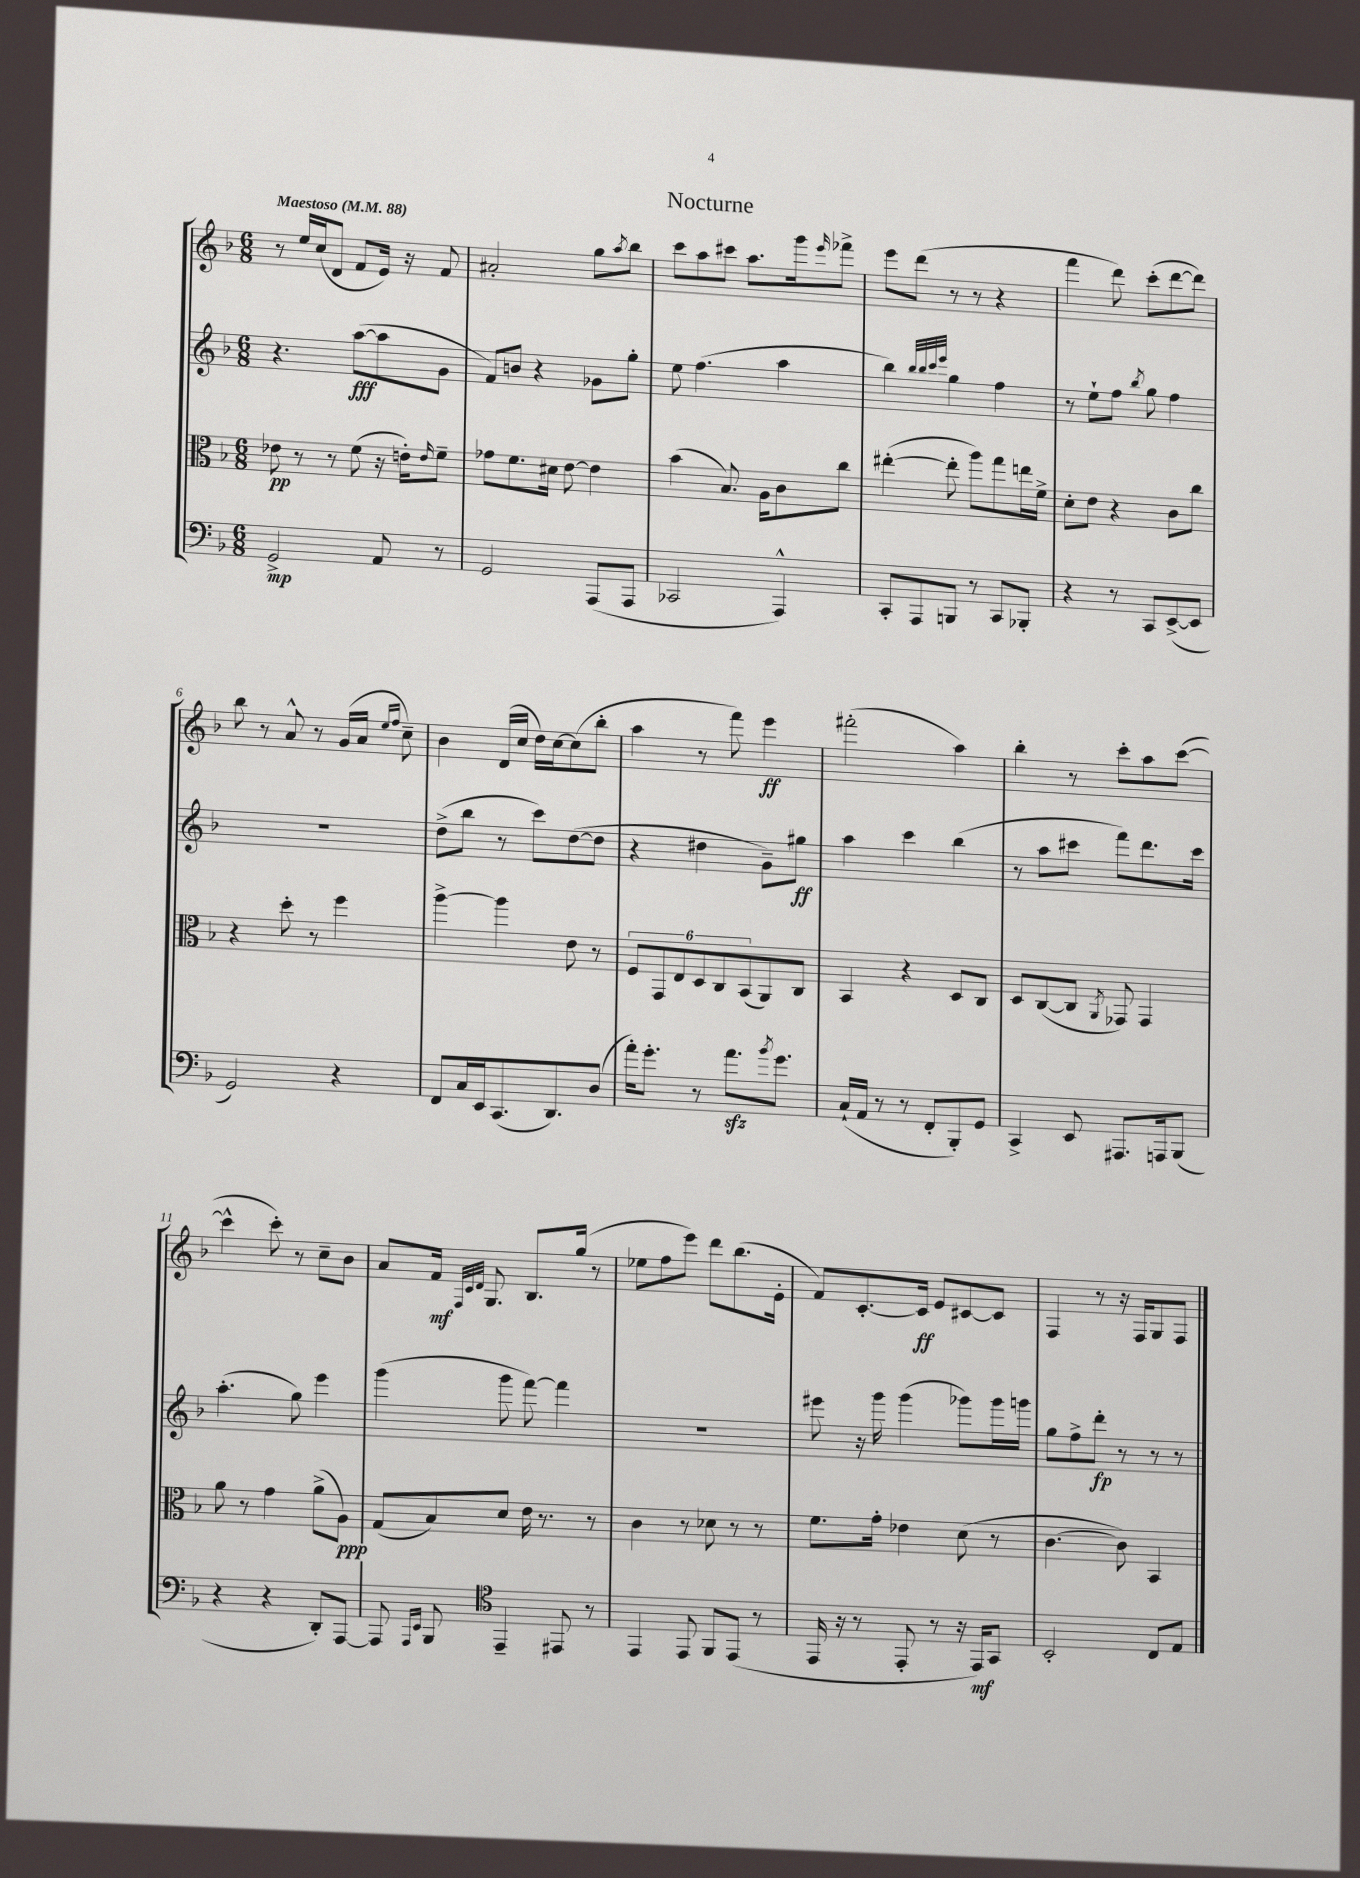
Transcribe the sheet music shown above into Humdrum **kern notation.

**kern	**dynam	**kern	**dynam	**kern	**dynam	**kern	**dynam
*part4	*part4	*part3	*part3	*part2	*part2	*part1	*part1
*staff4	*staff4	*staff3	*staff3	*staff2	*staff2	*staff1	*staff1
*clefF4	*	*clefC3	*	*clefG2	*	*clefG2	*
*k[b-]	*	*k[b-]	*	*k[b-]	*	*k[b-]	*
*M6/8	*	*M6/8	*	*M6/8	*	*M6/8	*
*MM88	*	*MM88	*	*MM88	*	*MM88	*
=1	=1	=1	=1	=1	=1	=1	=1
!	!	!	!	!	!	!LO:TX:a:B:t=Maestoso	!
2GG^/	mp	8e-X\	pp	4.r	.	8r	.
.	.	8r	.	.	.	16ee/LL	.
.	.	.	.	.	.	(16cc/J	.
.	.	8r	.	.	.	8d/J	.
.	.	(8f\	.	([8aa\L	fff	8f/L	.
8AA/	.	16r	.	8aa\]	.	16e/Jk)	.
.	.	16en'\KL)	.	.	.	16r	.
.	.	16qqe/	.	.	.	.	.
8r	.	8f~\J	.	8g\J	.	8f/	.
=2	=2	=2	=2	=2	=2	=2	=2
2GG/	.	8g-X\L	.	8f/L)	.	2a#X'/	.
.	.	8.f\	.	8bn/J	.	.	.
.	.	.	.	4r	.	.	.
.	.	16d#X\Jk	.	.	.	.	.
.	.	[8e\	.	.	.	.	.
(8AAA/L	.	4e\]	.	8g-X\L	.	8gg\L	.
.	.	.	.	.	.	8qaa/	.
8AAA/J	.	.	.	8gg'\J	.	8bb-\J	.
=3	=3	=3	=3	=3	=3	=3	=3
2CC-X/	.	(4b-\	.	8ee\	.	8ccc\L	.
.	.	.	.	(4.ff\	.	8aa\	.
.	.	8.B-/)	.	.	.	8ccc#X\J	.
.	.	.	.	.	.	8.aa\L	.
.	.	16A\KL	.	.	.	.	.
4AAA^^/)	.	8c\	.	4aa\	.	.	.
.	.	.	.	.	.	16ggg\k	.
.	.	.	.	.	.	16qqeee/	.
.	.	8cc\J	.	.	.	8fff-X^\J	.
=4	=4	=4	=4	=4	=4	=4	=4
8CC'/L	.	([4ee#X'\	.	4bb-\)	.	8eee\L	.
8AAA/	.	.	.	.	.	(8ddd\J	.
.	.	.	.	32qqbb-/LLL	.	.	.
.	.	.	.	32qqbb-/	.	.	.
.	.	.	.	32qqccc/	.	.	.
.	.	.	.	32qqeee/JJJ	.	.	.
8BBBn/J	.	8ee#'\]	.	4gg\	.	8r	.
8r	.	8aa\L)	.	.	.	8r	.
8CC/L	.	8gg\	.	4ff\	.	4r	.
8BBB-X'/J	.	16een\L	.	.	.	.	.
.	.	16f^\JJ	.	.	.	.	.
=5	=5	=5	=5	=5	=5	=5	=5
4r	.	8d'\L	.	8r	.	4fff\	.
.	.	8e\J	.	8ee`\L	.	.	.
8r	.	4r	.	8ff\J	.	8ddd\)	.
.	.	.	.	8qbb-/	.	.	.
8CC/L	.	.	.	8gg\	.	(8ccc'\L	.
([8EE^/	.	8c\L	.	4ff\	.	[8ddd\	.
8EE/J]	.	8cc\J	.	.	.	8ddd\J])	.
!!LO:LB:g=z
=6	=6	=6	=6	=6	=6	=6	=6
2GG/)	.	4r	.	2.r	.	8bb-\	.
.	.	.	.	.	.	8r	.
.	.	8dd'\	.	.	.	8a^^/	.
.	.	8r	.	.	.	8r	.
4r	.	4ff\	.	.	.	(16g/LL	.
.	.	.	.	.	.	16a/JJ	.
.	.	.	.	.	.	16qqee/LL	.
.	.	.	.	.	.	16qqff/JJ	.
.	.	.	.	.	.	8cc~\)	.
=7	=7	=7	=7	=7	=7	=7	=7
8FF/L	.	[4aa^\	.	(8dd^\L	.	4b-\	.
16C/L	.	.	.	8bb-\J	.	.	.
16EE/J	.	.	.	.	.	.	.
(8.CC/	.	4aa\]	.	8r	.	(16d/LL	.
.	.	.	.	.	.	16cc/JJ	.
.	.	.	.	8ccc\L)	.	16dd\LL)	.
8.DD/)	.	.	.	.	.	[16cc\J	.
.	.	8e\	.	([8dd\	.	(8cc\]	.
(8D/J	.	8r	.	8dd\J]	.	8bb-'\J	.
=8	=8	=8	=8	=8	=8	=8	=8
16a'\KL)	.	12F/L	.	4r	.	4aa\	.
8.g'\J	.	.	.	.	.	.	.
.	.	12GG/	.	.	.	.	.
.	.	12E/	.	.	.	.	.
8r	.	12D/	.	4dd#X\	.	8r	.
.	.	12C/	.	.	.	.	.
8.azz\L	.	.	.	.	.	8fff\)	.
.	.	(12BB-/	.	.	.	.	.
.	.	8AA/)	.	8g~\L)	.	4eee\	ff
8qb-/	.	.	.	.	.	.	.
8.g\J	.	.	.	.	.	.	.
.	.	8C/J	.	8gg#X\J	ff	.	.
=9	=9	=9	=9	=9	=9	=9	=9
(16C`/LL	.	4BB-/	.	4aa\	.	(2fff#X'\	.
16AA/JJ	.	.	.	.	.	.	.
8r	.	.	.	.	.	.	.
8r	.	4r	.	4ccc\	.	.	.
8FF'/L	.	.	.	.	.	.	.
8BBB-'/)	.	8D/L	.	(4bb-\	.	4aa\)	.
8GG/J	.	8C/J	.	.	.	.	.
=10	=10	=10	=10	=10	=10	=10	=10
4CC^/	.	8D/L	.	8r	.	4bb-'\	.
.	.	([8C/	.	8aa\L	.	.	.
8EE/	.	8C/J]	.	8ccc#X\J	.	8r	.
.	.	8qAA/	.	.	.	.	.
8.AAA#X/L	.	8GG-X/)	.	8fff\L)	.	8ccc'\L	.
.	.	4GG-/	.	8.ddd\	.	8aa\	.
16AAAn/k	.	.	.	.	.	.	.
(8BBB-/J	.	.	.	.	.	([8ccc\J	.
.	.	.	.	16ccc#\Jk	.	.	.
!!LO:LB:g=z
=11	=11	=11	=11	=11	=11	=11	=11
4r	.	8a\	.	(4.aa'\	.	4ccc^^\]	.
.	.	8r	.	.	.	.	.
4r	.	4g\	.	.	.	8ccc'\)	.
.	.	.	.	8gg\)	.	8r	.
8DD'/L)	.	(8a^\L	.	4eee\	.	8cc~\L	.
[8AAA/J	.	8A\J)	ppp	.	.	8b-\J	.
=12	=12	=12	=12	=12	=12	=12	=12
8AAA/]	.	(8G/L	.	(4ggg\	.	8a/L	.
16qqAAA/LL	.	.	.	.	.	.	.
16qqEE/JJ	.	.	.	.	.	.	.
8BBB-/	.	8B-/)	.	.	.	16f/Jk	mf
.	.	.	.	.	.	32qqF/LLL	.
.	.	.	.	.	.	32qqc/	.
.	.	.	.	.	.	32qqd/JJJ	.
.	.	.	.	.	.	8.G/	.
*clefC4	*	*	*	*	*	*	*
4EE~/	.	8d/J	.	8ggg\	.	.	.
.	.	16e\	.	[8fff\)	.	8.B-/L	.
.	.	8.r	.	.	.	.	.
8EE#X/	.	.	.	4fff\]	.	.	.
.	.	.	.	.	.	(16gg/Jk	.
8r	.	8r	.	.	.	8r	.
=13	=13	=13	=13	=13	=13	=13	=13
4EE/	.	4c\	.	2.r	.	8ee-X\L	.
.	.	.	.	.	.	8ff\	.
8EE/	.	8r	.	.	.	8eee\J)	.
8FF/L	.	8d-X\	.	.	.	8ddd\L	.
(8EE/J	.	8r	.	.	.	(8.bb-\	.
8r	.	8r	.	.	.	.	.
.	.	.	.	.	.	16e'\Jk	.
=14	=14	=14	=14	=14	=14	=14	=14
16EE/	.	8.f\L	.	8eee#X\	.	8f/L)	.
16r	.	.	.	.	.	.	.
8r	.	.	.	16r	.	[8.c'/	.
.	.	16g'\Jk	.	16ggg\	.	.	.
8EE'/	.	4e-X\	.	(4ggg\	.	.	.
.	.	.	.	.	.	16c/Jk]	ff
8r	.	.	.	.	.	8e/L	.
16r	.	(8d\	.	8ggg-X\L)	.	[8c#X/	.
16EE/KL)	mf	.	.	.	.	.	.
8GG/J	.	8r	.	16ggg-\L	.	8c#/J]	.
.	.	.	.	16gggn\JJ	.	.	.
=15	=15	=15	=15	=15	=15	=15	=15
2BB-'/	.	[4.c\	.	8gg\L	.	4F/	.
.	.	.	.	8ff^\	.	.	.
.	.	.	.	8ddd'\J	fp	8r	.
.	.	8c\])	.	8r	.	16r	.
.	.	.	.	.	.	16F/KL	.
8C/L	.	4BB-/	.	8r	.	8G/	.
8E/J	.	.	.	8r	.	8F/J	.
==	==	==	==	==	==	==	==
*-	*-	*-	*-	*-	*-	*-	*-
